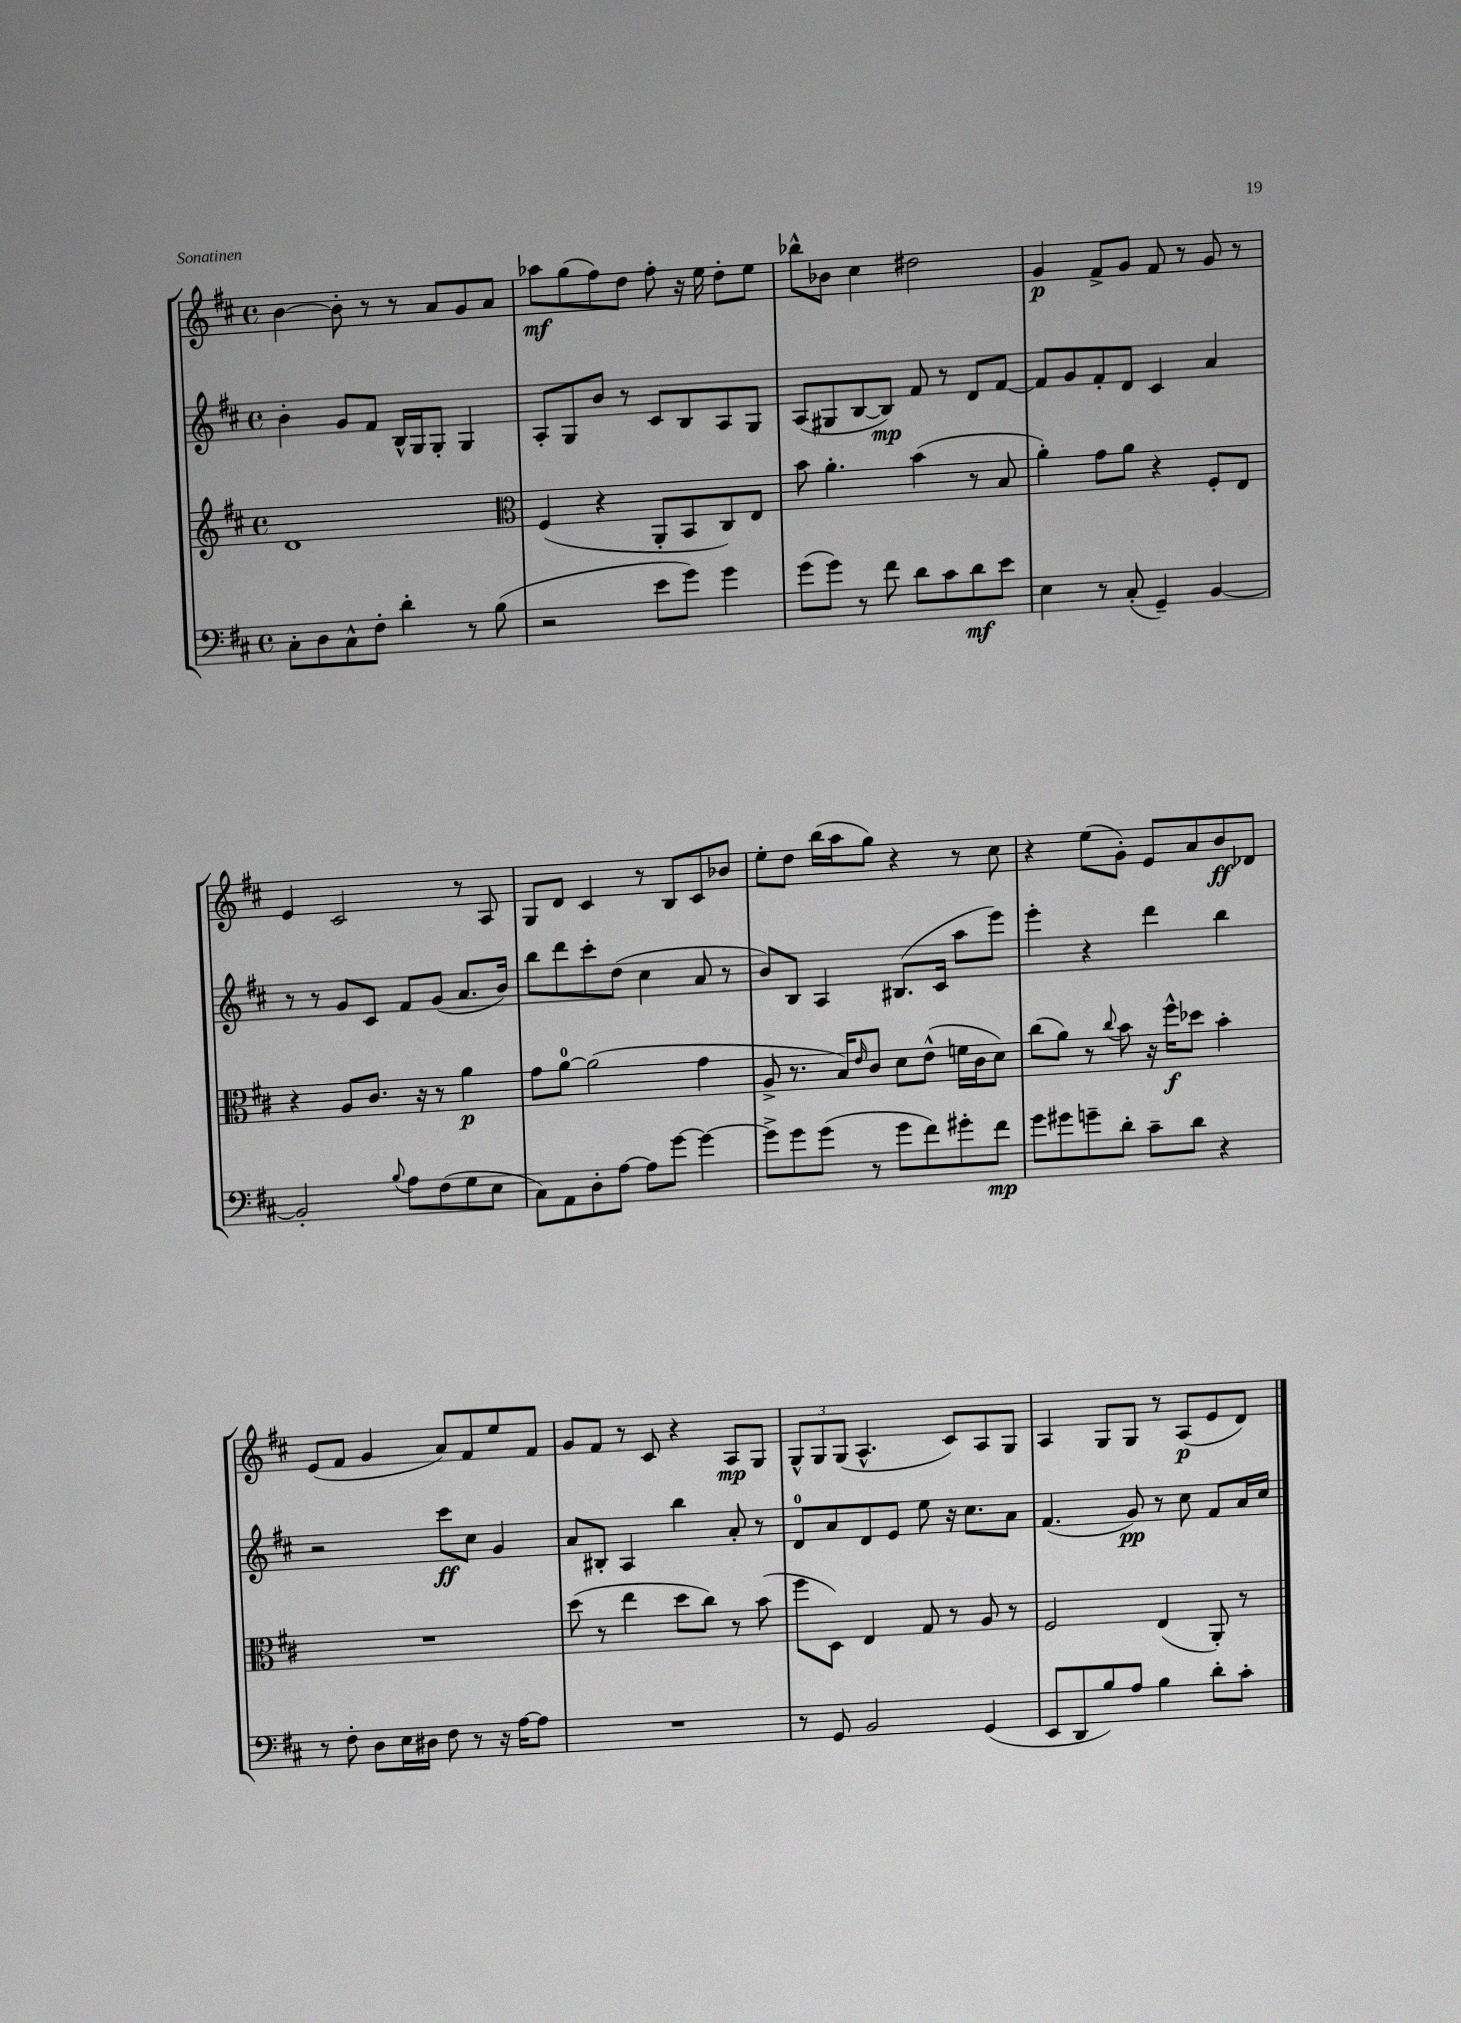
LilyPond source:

<<
\new StaffGroup <<
\new Staff = "s0" {
    \clef treble \key d \major \defaultTimeSignature \time 4/4
    b'4~ b'8-. r8 r8 a'8 g'8 a'8 |
    aes''8\mf g''8( fis''8) d''8 fis''8-. r16 e''16 d''8-. e''8 |
    bes''8-^ bes'8 cis''4 dis''2 |
    g'4\p fis'8-> g'8 fis'8 r8 g'8 r8 |
    e'4 cis'2 r8 a8 |
    g8 d'8 cis'4 r8 b8 cis'8 bes'8 |
    e''8-. d''8 b''16( a''16 g''8) r4 r8 cis''8 |
    r4 e''8( g'8-.) e'8 a'8 b'8\ff des'8 |
    e'8( fis'8 g'4 a'8) fis'8 e''8 fis'8 |
    g'8 fis'8 r8 cis'8 r4 a8\mp g8 |
    \tuplet 3/2 { g8-^ g8 g8( } a4.-^ cis'8) a8 g8 |
    a4 g8 g8 r8 a8\p( e'8 d'8) \bar "|." |
}
\new Staff = "s1" {
    \clef treble \key d \major \defaultTimeSignature \time 4/4
    b'4-. g'8 fis'8 b16-^ g16 g8-. g4 |
    a8-. g8 b'8 r8 cis'8 b8 a8 g8 |
    a8( gis8 b8~ b8\mp) fis'8 r8 d'8 fis'8~ |
    fis'8 g'8 fis'8-. d'8 cis'4 a'4 |
    r8 r8 g'8 cis'8 fis'8 g'8( a'8. b'16) |
    b''8 d'''8 cis'''8-. d''8( cis''4 a'8 r8 |
    b'8) b8 a4 bis8.( cis'16 a''8 e'''8) |
    e'''4-. r4 d'''4 b''4 |
    r2 cis'''8\ff cis''8 g'4 |
    a'8 bis8-. a4 b''4 a'8-. r8 |
    d'8-0 a'8 d'8 e'8 e''8 r16 cis''8. a'8 |
    fis'4.( g'8\pp) r8 cis''8 fis'8 a'16 cis''16 \bar "|." |
}
\new Staff = "s2" {
    \clef treble \key d \major \defaultTimeSignature \time 4/4
    d'1 |
    \clef alto fis4( r4 a,8-. b,8 cis8) e8 |
    b'8 a'4.-. b'4( r8 b8 |
    a'4-.) g'8 a'8 r4 fis8-. e8 |
    r4 a8 cis'8. r16 r8 a'4\p |
    g'8 a'8-0~ a'2( g'4 |
    a8-> r8. b16) \grace { e'16 } cis'8 d'8 e'8-^( f'16 cis'16 d'8) |
    cis''8( a'8) r8 \appoggiatura { cis''8 } b'8 r16 fis''16-^\f des''8 b'4-. |
    R1 |
    d''8( r8 e''4 d''8 cis''8) r8 b'8( |
    fis''8 d8) e4 g8 r8 a8 r8 |
    fis2 e4( a,8-.) r8 \bar "|." |
}
\new Staff = "s3" {
    \clef bass \key d \major \defaultTimeSignature \time 4/4
    cis8-. d8 cis8-^ fis8-. d'4-. r8 b8( |
    r2 e'8 g'8) g'4 |
    g'8( g'8) r8 fis'8 d'8 cis'8 d'8\mf e'8 |
    e4 r8 cis8-.( g,4--) b,4~ |
    b,2-. \appoggiatura { b8 } a8 fis8( g8 e8 |
    cis8) a,8 d8-. a8~ a8 g'8~ g'4~ |
    g'8-> g'8 g'8( r8 g'8 fis'8) gis'8-. fis'8\mp |
    g'8 gis'8 g'8-- d'8-. cis'8-- d'8 r4 |
    r8 fis8-. d8 e16 dis16 fis8 r8 r16 a16~ a8 |
    R1 |
    r8 g,8 b,2 g,4( |
    e,8 d,8 b8) a8 b4 d'8-. cis'8-. \bar "|." |
}
>>
>>
\layout { \context { \Score \remove "Bar_number_engraver" } }
